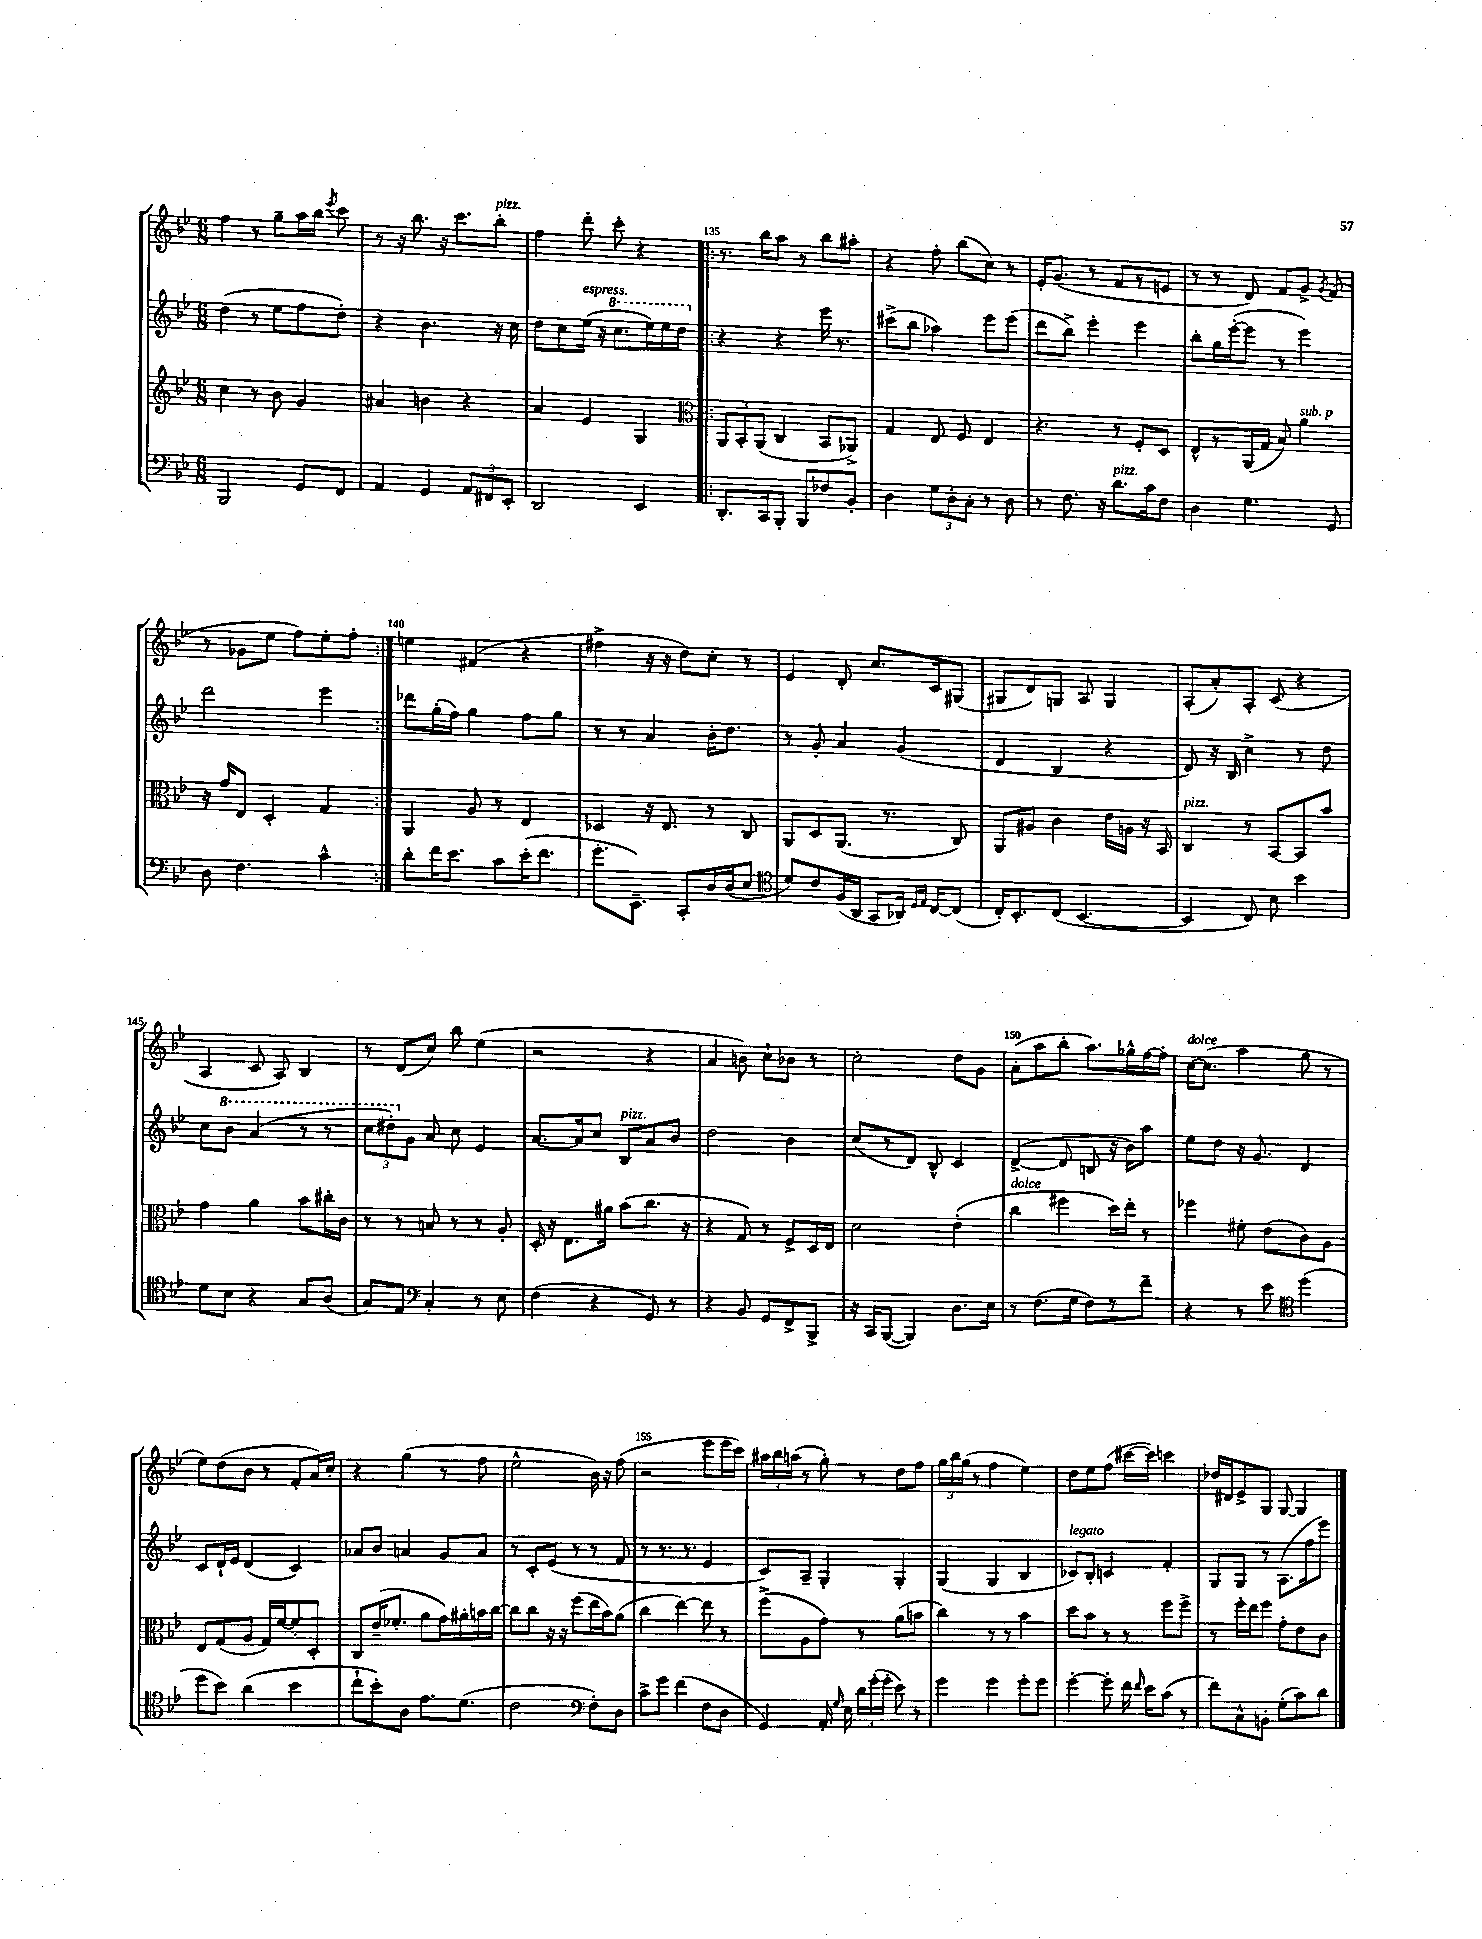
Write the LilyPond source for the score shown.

<<
\new StaffGroup <<
\new Staff = "s0" {
    \clef treble \key bes \major \numericTimeSignature \time 6/8
    \autoBeamOff f''4 r8 g''8[-- a''16 bes''16] \acciaccatura { ees'''8 } c'''8 |
    r8 r16 bes''8. r16 c'''8.[ bes''8]-.^\markup { \italic "pizz." } |
    f''4 d'''8-. c'''8-. r4 |
    \repeat volta 2 { r8. bes''16[ a''8] r8 bes''8[ ais''8]-. |
    r4 f''8-. bes''8[( c''8]) r8 |
    ees'16[-. g'8.]( r8 f'8[ r8 e'8] |
    r8 r8 d'8) f'8[ g'8]-> \acciaccatura { g'8 } f'8( |
    r8 ges'8[ ees''8] f''8[) ees''8-. f''8]-. | }
    e''4 fis'4( r4 |
    fis''4-> r16 r16 d''8[) c''8]-. r8 |
    ees'4 d'8-. c''8.[ c'16 gis8]( |
    gis8[ d'8) g8] a8 g4 |
    a8[-.( a'8-.) a8]-. c'8( r4 |
    a4 c'8 a8) bes4 |
    r8 d'8[( c''8]) bes''8 ees''4( |
    r2 r4 |
    a'4 b'8) c''8[-! bes'8] r8 |
    c''2-. d''8[ g'8] |
    a'8[-.( a''8 bes''8]-. a''8.[) ges''16-^ f''16~ f''16]-. |
    c''16[~^\markup { \italic "dolce" } c''8.]( a''4 g''8 r8 |
    ees''8[) d''8( bes'8] r8 f'8[-. a'16) c''16]-. |
    r4 g''4( r8 f''8 |
    ees''2-^ bes'16) r16 f''8( |
    r2 ees'''8[ ees'''16 c'''16]) |
    \tuplet 3/2 { ais''16[ bes''16 a''16]( } r8 g''8-.) r8 d''8[ f''8] |
    \tuplet 3/2 { g''16[ bes''16 g''16]( } r8 f''4 ees''4) |
    d''8[ ees''8 f''8]( cis'''16[~ cis'''16]) c'''4 |
    des''16[ dis'16 ees'8-> g8] g8~ g4 \bar "|." |
}
\new Staff = "s1" {
    \clef treble \key bes \major \numericTimeSignature \time 6/8
    \autoBeamOff d''4( r8 ees''8[ f''8 d''8]-.) |
    r4 bes'4. r16 c''16 |
    d''8[ c''8 ees''16]^\markup { \italic "espress." }( r16 \ottava #1 c'''8.[ ees'''16) ees'''16 d'''16] \ottava #0 |
    \repeat volta 2 { r4 r4 ees'''16 r8. |
    cis'''8[->( bes''8] aes''4) ees'''8[ ees'''8]( |
    d'''8[ bes''8]->) ees'''4-. ees'''4 |
    bes''8[-. g''16 ees'''16~-.( ees'''8] r8 ees'''4) |
    d'''2 ees'''4 | }
    des'''8[ g''16-.( f''16]) g''4 f''8[ g''8] |
    r8 r8 a'4 bes'16[-. d''8.] |
    r8 g'8-. a'4 g'4( |
    d'4 bes4 r4 |
    d'8) r16 bes16 c''4-> r8 d''8 |
    c''8[ \ottava #1 bes''8] a''4( r8 r8 |
    \tuplet 3/2 { c'''8[ dis'''8-.) \ottava #0 g'8] } a'8 c''8 ees'4 |
    a'8.[~ a'16 c''8] bes8[^\markup { \italic "pizz." } a'8 bes'8] |
    d''2 bes'4 |
    c''8[( r8 d'8]) bes8-^ c'4 |
    d'4~->( d'8 b8 r16 bes'16[) a''8] |
    ees''8[ d''8] r16 g'8. d'4 |
    c'8[ d'16-! ees'16] d'4( c'4) |
    aes'8[ bes'8] a'4 g'8[ a'8] |
    r8 c'8[-. ees'8]( r8 r8 f'8 |
    r8 r8. r8. ees'4 |
    c'8[) a8]-- g4-. g4-. |
    g4( g4 bes4 |
    ces'8[^\markup { \italic "legato" }) bes8]-. c'4 f'4-. |
    g8[ g8] r8 a8.[( f''16 ees'''8]) \bar "|." |
}
\new Staff = "s2" {
    \clef treble \key bes \major \numericTimeSignature \time 6/8
    \autoBeamOff c''4 r8 bes'8 g'4 |
    ais'4 b'4 r4 |
    a'4 ees'4 g4 |
    \repeat volta 2 { \clef alto \tuplet 3/2 { a,8[ bes,8-. a,8]( } c4 bes,8[ aes,8]->) |
    g4 ees8 f8 ees4 |
    r4. r8 f8[-. d8] |
    ees8[-^ r8 a,16( g16] bes8) a'4^\markup { \italic "sub. p" } |
    r16 g'16[ ees8] d4-. g4 | }
    a,4 a8 r8 ees4 |
    des4 r16 ees8. r8 c8 |
    a,8[ d8 a,8.]( r8. c8) |
    a,8[ ais8] c'4 ees'16[ a16] r16 bes,16 |
    c4^\markup { \italic "pizz." } r8 bes,8[~ bes,8 bes'8] |
    g'4 a'4 bes'8[ cis''16-. c'16] |
    r8 r8 b8 r8 r8 a8-. |
    d16-. r16 ees8.[ ais'16] bes'8[( c''8.] r16 |
    r4 g8) r8 f8[-> d16 ees16] |
    d'2 ees'4-.( |
    c''4^\markup { \italic "dolce" } fis''4 d''16[) ees''16]-. r8 |
    fes''4 fis'8-. ees'8[( c'8) a8] |
    ees8[ g8( a8] g16[) f'16~ f'8-. d8]-. |
    c8[ ees'16--( fes'8.]-. a'8[ g'16) ais'16-. b'16 c''16]~ |
    c''8[ c''8] r16 r16 f''8[( ees''16 bes'16) a'8]( |
    c''4 ees''4~) ees''8 r8 |
    f''8[->( a8 g'8]) r8 a'8[( b'8] |
    c''4) r8 r8 bes'4 |
    d''8[ bes'8] r8 r8 f''8[ f''8]-> |
    r8 f''16[-. ees''16 f''8] g'8[-. ees'8 c'8] \bar "|." |
}
\new Staff = "s3" {
    \clef bass \key bes \major \numericTimeSignature \time 6/8
    \autoBeamOff bes,,2 g,8[ f,8] |
    a,4 g,4 \tuplet 3/2 { a,8[ fis,8 ees,8]-. } |
    d,2 ees,4 |
    \repeat volta 2 { d,8.[-. c,16 bes,,8]-. bes,,8[ fes8 bes,8]-. |
    d4 \tuplet 3/2 { g8[ d8-. c8]-. } r8 d8 |
    r8 f8. r16 d'8.[^\markup { \italic "pizz." } c'16 f8] |
    d4 g4. g,8 |
    d8 f4. c'4-^ | }
    d'8[-. f'16 ees'8.] c'8[ ees'16-.( f'8.] |
    g'8.[-. ees,8.]--) c,8[-. d16 d16( ees8] |
    \clef tenor d'8[) c'8 f16( a,16] g,8[ aes,16]) \grace { d16[ ees16] } c16[~ c8]( |
    c16[-.) bes,8.-. c8]( bes,4.~ |
    bes,4 c8) bes8 bes'4 |
    d'8[ bes8] r4 g8[ a8]( |
    g8[) ees8] \clef bass c4-. r8 ees8 |
    f4( r4 g,8) r8 |
    r4 bes,8 g,8[ f,8-> bes,,8]-> |
    r16 c,16[ bes,,8]~( bes,,4) d8.[ ees16] |
    r8 f8.[( g16] f8[) r8 f'8]-- |
    r4 r8 ees'8 \clef tenor d''4( |
    d''8[ bes'8]) a'4( bes'4 |
    c''8[-! bes'8-.) a8] ees'8.[ d'8.]( |
    c'2 \clef bass f8[-.) d8] |
    c'8[-> g'8] f'4( f8[ d8] |
    g,4) a,16-. \grace { g16 } ees16 \tuplet 3/2 { d'16[ g'16-.( g'16]-. } ees'8) r8 |
    g'4 g'4 g'8[-. g'8] |
    g'4~-. g'8-. f'16 \grace { f'16 } ees'16[ c'8]( r8 |
    f'8[) c8-^ b,8]-. g8[-.( c'8) d'8] \bar "|." |
}
>>
>>
\layout { \context { \Score currentBarNumber = #132 \override BarNumber.break-visibility = ##(#f #t #t) barNumberVisibility = #(every-nth-bar-number-visible 5) } }
